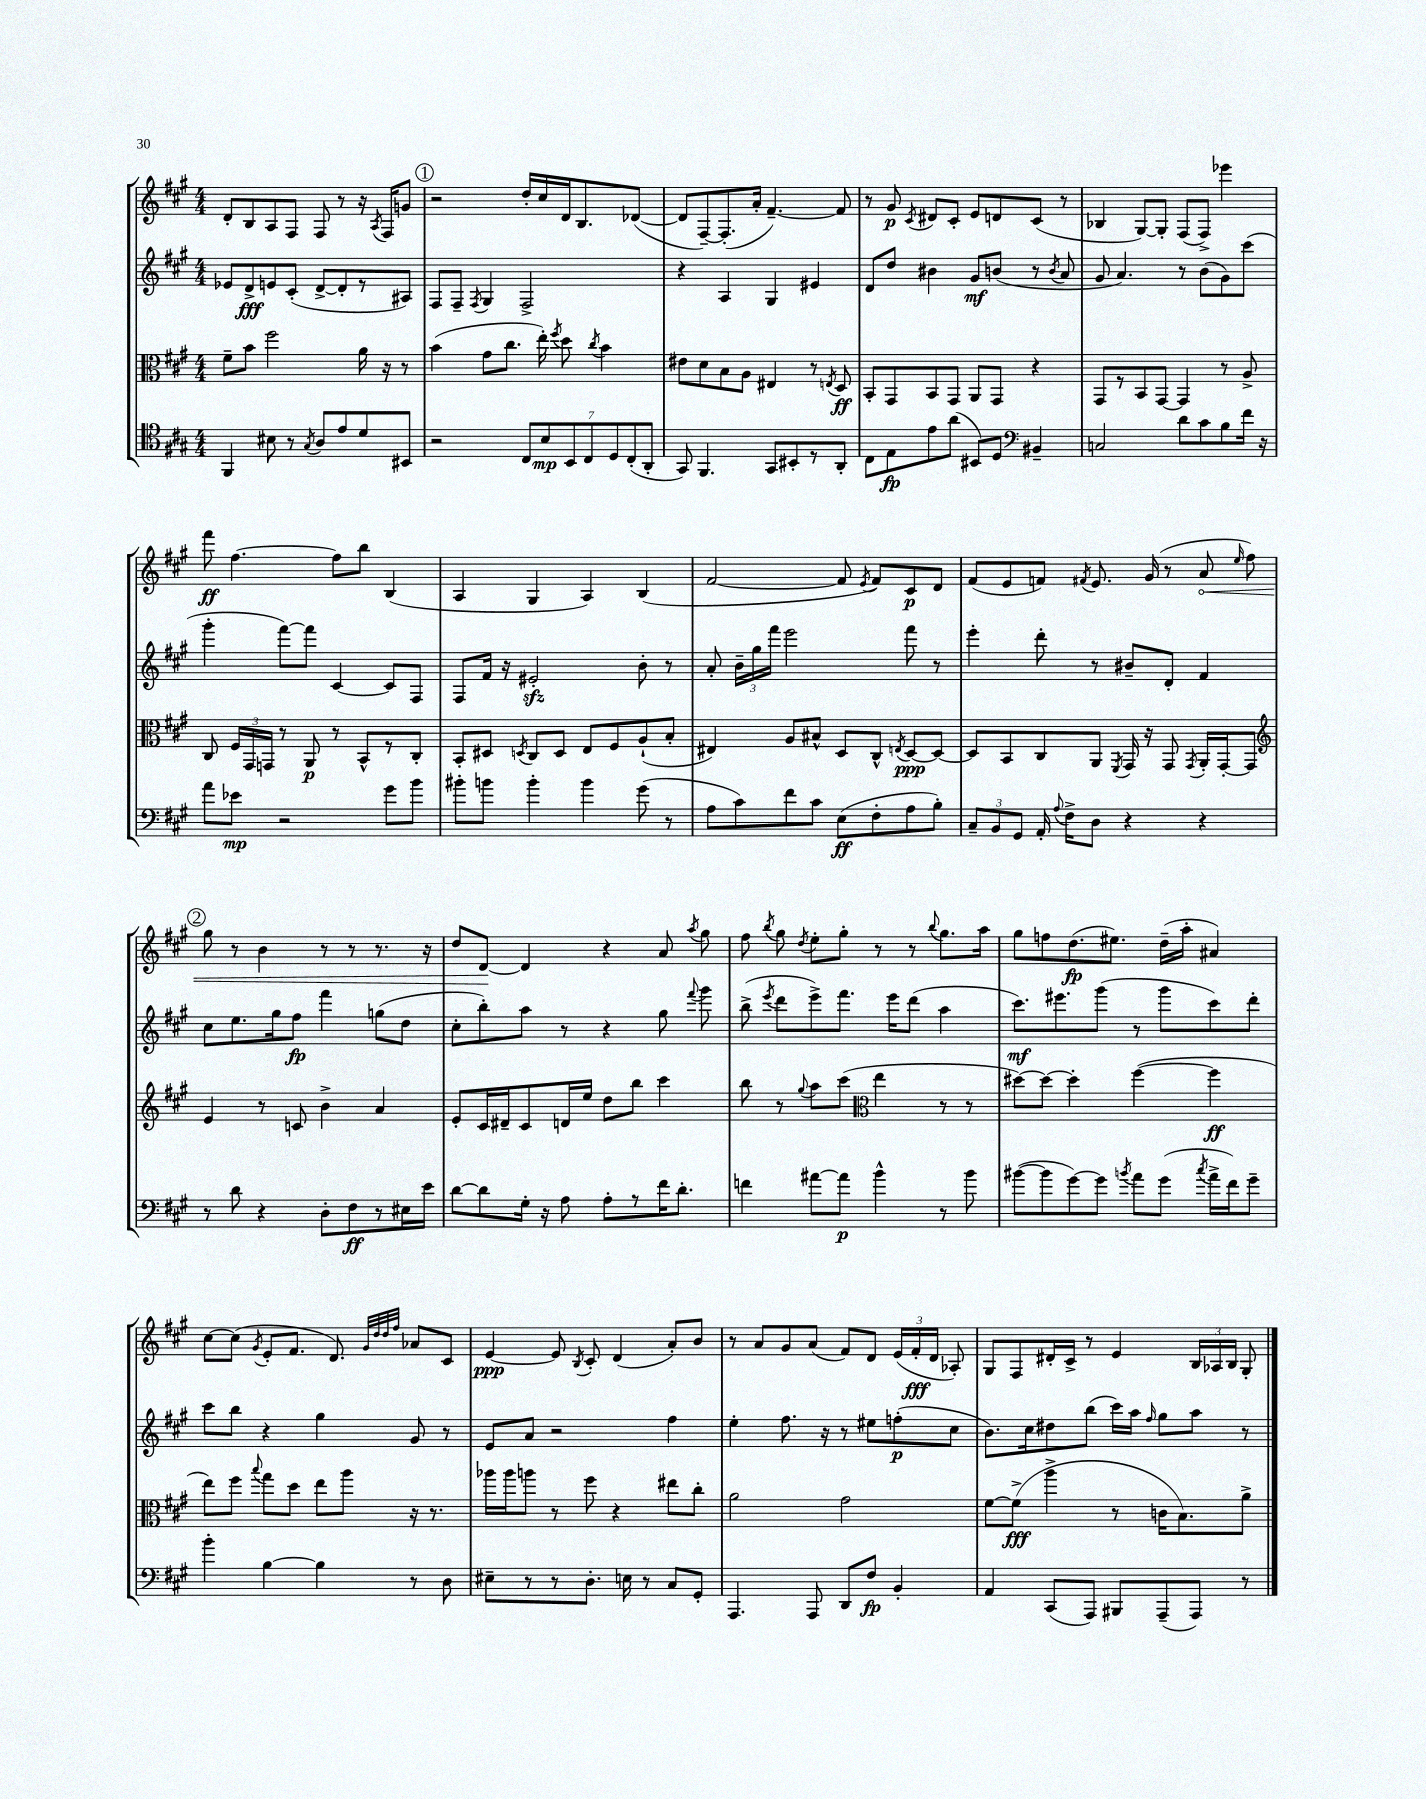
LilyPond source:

<<
\new StaffGroup <<
\new Staff = "s0" {
    \clef treble \key a \major \numericTimeSignature \time 4/4
    \autoBeamOff d'8[-. b8 a8 fis8] fis8 r8 r16 \acciaccatura { a8 } fis16[ g'8] |
    \mark \markup { \circle "1" } r2 d''16[-. cis''16 d'16 b8. des'8]~( |
    des'8[ fis8~--) fis8.-.( a'16]-. fis'4.~--) fis'8 |
    r8 gis'8\p \acciaccatura { cis'8 } dis'8[ cis'8]-. e'8[ d'8 cis'8]( r8 |
    bes4 gis8[~) gis8]-. fis8[( fis8]->) ees'''4 |
    fis'''8\ff fis''4.~ fis''8[ b''8] b4( |
    a4 gis4 a4) b4( |
    fis'2~ fis'8 \acciaccatura { e'8 } fis'8[) cis'8\p d'8] |
    fis'8[( e'8 f'8]) \acciaccatura { fis'8 } e'8. gis'16( r8 \once \override Hairpin.circled-tip = ##t a'8\< \grace { e''16 } fis''8) |
    \mark \markup { \circle "2" } gis''8 r8 b'4 r8 r8 r8. r16 |
    d''8[ d'8]~\! d'4 r4 a'8 \acciaccatura { a''8 } gis''8 |
    fis''8 \acciaccatura { b''8 } gis''8 \acciaccatura { d''8 } e''8[-. gis''8]-. r8 r8 \appoggiatura { b''8 } gis''8.[ a''16] |
    gis''8[ f''8 d''8.\fp( eis''8.]) d''16[--( a''16]-. ais'4) |
    cis''8[~ cis''8]( \acciaccatura { gis'8 } e'8[-. fis'8.] d'8.) \grace { gis'32[ d''32 d''32 fis''32] } aes'8[ cis'8] |
    e'4~\ppp e'8 \acciaccatura { b8 } cis'8-. d'4( a'8[-.) b'8] |
    r8 a'8[ gis'8 a'8]( fis'8[) d'8] \tuplet 3/2 { e'16[( fis'16-.\fff d'16] } aes8-.) |
    gis8[ fis8 dis'16-. cis'16]-> r8 e'4 \tuplet 3/2 { b16[ aes16 b16] } gis8-. \bar "|." |
}
\new Staff = "s1" {
    \clef treble \key a \major \numericTimeSignature \time 4/4
    \autoBeamOff ees'8[ d'8->\fff e'8 cis'8]-.( d'8[~-> d'8-. r8 ais8]) |
    \mark \markup { \circle "1" } fis8[ fis8]-- \acciaccatura { fis8 } gis4 fis2-> |
    r4 a4 gis4 eis'4 |
    d'8[ d''8] bis'4 gis'8[\mf b'8]( r8 \acciaccatura { b'8 } a'8 |
    gis'8 a'4.) r8 b'8[( gis'8) cis'''8]( |
    gis'''4-. fis'''8[~) fis'''8] cis'4~ cis'8[ fis8] |
    fis8[ fis'16] r16 eis'2-.\sfz b'8-. r8 |
    a'8-. \tuplet 3/2 { b'16[-- gis''16 fis'''16] } e'''2 fis'''8 r8 |
    e'''4-. d'''8-. r8 bis'8[-- d'8]-. fis'4 |
    \mark \markup { \circle "2" } cis''8[ e''8. gis''16 fis''8]\fp fis'''4 g''8[( d''8] |
    cis''8[-. b''8-.) a''8] r8 r4 gis''8 \appoggiatura { fis'''8 } gis'''8 |
    b''8->( \acciaccatura { e'''8 } d'''8[ e'''8->) fis'''8.] e'''16[ d'''8]( a''4 |
    cis'''8.[\mf) eis'''8. gis'''8]( r8 gis'''8[ cis'''8) d'''8]-. |
    cis'''8[ b''8] r4 gis''4 gis'8 r8 |
    e'8[ a'8] r2 fis''4 |
    e''4-. fis''8. r16 r8 eis''8[ f''8-.\p( cis''8] |
    b'8.[) cis''16 dis''8 b''8]( cis'''16[) a''16] \grace { fis''16 } gis''8[ a''8] r8 \bar "|." |
}
\new Staff = "s2" {
    \clef alto \key a \major \numericTimeSignature \time 4/4
    \autoBeamOff fis'8[-- b'8] fis''2 a'16 r16 r8 |
    \mark \markup { \circle "1" } b'4( gis'8[ cis''8.] e''16-.) \acciaccatura { fis''8 } d''8 \acciaccatura { cis''8 } b'4 |
    eis'8[ d'8 b8 a8] eis4 r8 \acciaccatura { e8 } d8\ff |
    b,8[-. gis,8 b,8 gis,8] a,8[ gis,8] r4 |
    gis,8[ r8 b,8 gis,8]~ gis,4 r8 a8-> |
    cis8 \tuplet 3/2 { fis16[ gis,16 g,16] } r8 a,8\p r8 b,8[-^ r8 cis8]-. |
    b,8[-. dis8] \acciaccatura { d8 } cis8[ d8] e8[ fis8 a8-!( b8]-. |
    eis4) a8[ bis8]-^ d8[ cis8]-^ \acciaccatura { e8 } d8[~\ppp d8]~ |
    d8[ b,8 cis8 a,8] \acciaccatura { fis,8 } gis,16 r16 gis,8 \acciaccatura { gis,8 } a,16[-. gis,16~-. gis,8] |
    \mark \markup { \circle "2" } \clef treble e'4 r8 c'8 b'4-> a'4 |
    e'8[-. cis'16 dis'16-- cis'8 d'16 e''16] d''8[ b''8] cis'''4 |
    b''8 r8 \appoggiatura { gis''8 } a''8[ cis'''8]( \clef alto e''4 r8 r8 |
    dis''8[~) dis''8]~ dis''4-. fis''4~( fis''4\ff |
    e''8[) fis''8] \appoggiatura { b''8 } gis''8[ d''8] e''8[ a''8] r16 r8. |
    aes''16[ aes''16 a''8] r8 fis''8 r4 eis''8[ cis''8]-. |
    a'2 gis'2 |
    fis'8[~ fis'8]->\fff( a''4-> r8 c'16[ b8.) a'8]-> \bar "|." |
}
\new Staff = "s3" {
    \clef tenor \key a \major \numericTimeSignature \time 4/4
    \autoBeamOff fis,4 bis8 r8 \acciaccatura { gis8 } a8[ e'8 d'8 bis,8] |
    \mark \markup { \circle "1" } r2 \tuplet 7/4 { cis8[ b8\mp b,8 cis8 d8 cis8-.( a,8]-. } |
    gis,8) fis,4. gis,8[ bis,8-. r8 a,8]-. |
    cis8[ e8\fp e'8 a'8]( bis,8[) d8] \clef bass bis,4-- |
    c2 d'8[ cis'8 b8 fis'16] r16 |
    a'8[ ees'8]\mp r2 gis'8[ b'8] |
    bis'8[-. b'8] b'4-. b'4 gis'8( r8 |
    a8[ cis'8) fis'8 cis'8] e8[\ff( fis8-. a8 b8]-.) |
    \tuplet 3/2 { cis8[-- b,8 gis,8] } a,16-. \appoggiatura { a8 } fis16[-> d8] r4 r4 |
    \mark \markup { \circle "2" } r8 d'8 r4 d8[-. fis8\ff r8 eis16 e'16] |
    d'8[~ d'8 gis16]-. r16 a8 a8[-. r8 fis'16 d'8.]-. |
    f'4 ais'8[~ ais'8]\p b'4-^ r8 b'8 |
    bis'8[~( bis'8 gis'8~) gis'8] \acciaccatura { b'8 } a'8[ gis'8]( \acciaccatura { cis''8 } a'16[-> fis'16) gis'8]-- |
    b'4-. b4~ b4 r8 d8 |
    eis8[-- r8 r8 d8.]-. e16 r8 cis8[ gis,8]-. |
    a,,4. a,,8 d,8[ fis8]\fp b,4-. |
    a,4 cis,8[( a,,8]) bis,,8[ a,,8--( a,,8]) r8 \bar "|." |
}
>>
>>
\layout { \context { \Score \remove "Bar_number_engraver" } }
